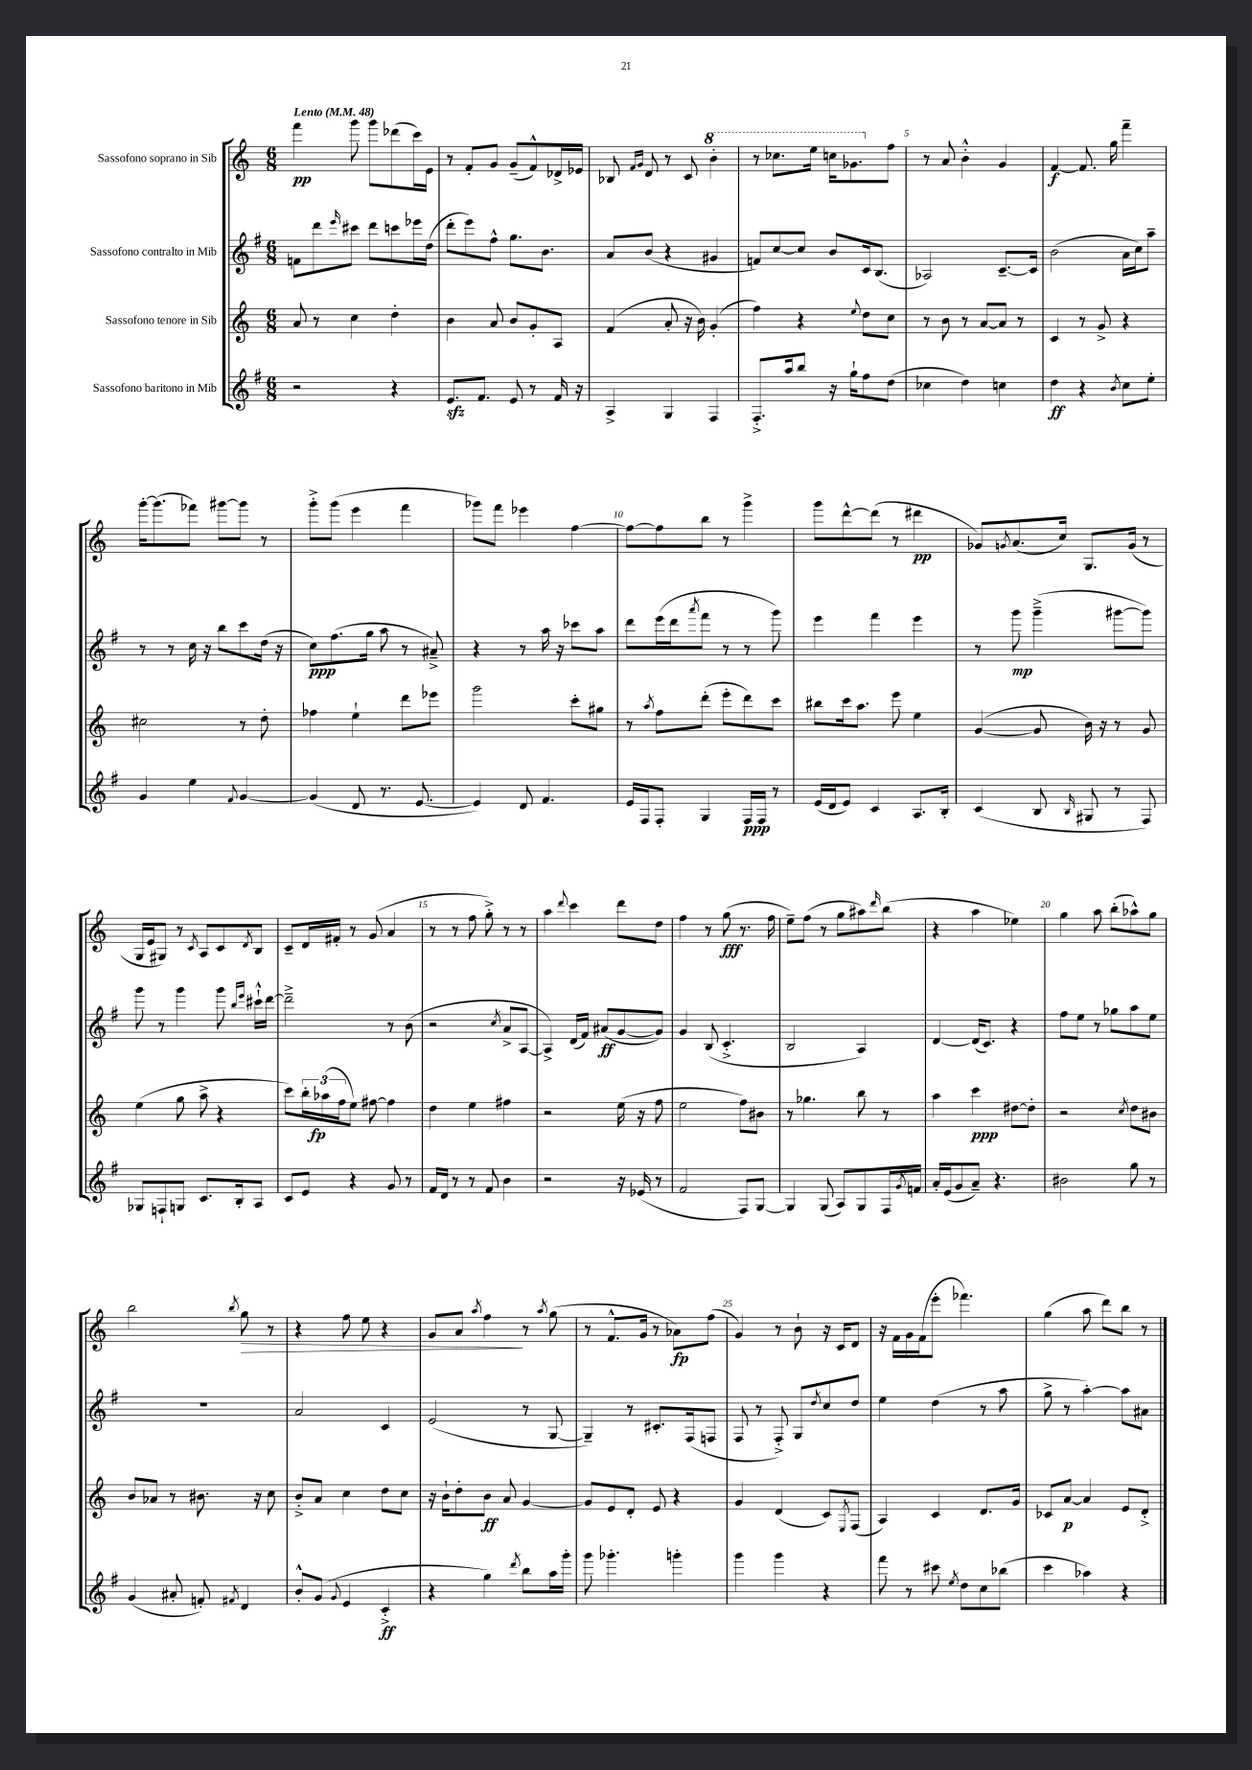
<<
\new StaffGroup <<
\new Staff = "s0" \with { instrumentName = "Sassofono soprano in Sib" } {
    \clef treble \key c \major \numericTimeSignature \time 6/8 \tempo "Lento" 4 = 48
    f'''4\pp g'''8 g'''8 des'''8( c'''16) e'16 |
    r8 f'8-. g'8 g'8--( f'8-^) des'16-> ees'16 |
    bes8 \grace { f'16 g'16 } d'8 r8 c'8 \ottava #1 b''4-. |
    r8 ces'''8. e'''16 c'''16 ges''8. \ottava #0 f''8 |
    r8 a'8 b'4-.-^ g'4 |
    f'4~\f f'8. g''16 f'''4-- |
    g'''16~-. g'''8.( fes'''8) gis'''8~ gis'''8 r8 |
    g'''8-.-> g'''8( e'''4 f'''4 |
    ges'''8) f'''8 ees'''4 f''4~ |
    f''8~ f''8 b''8 r8 g'''4-> |
    g'''8 d'''8~-^ d'''8( r8 dis'''4\pp |
    ges'8) \acciaccatura { g'8 } a'8.( c''16) g8. g'16( r8 |
    g16 e'16 gis8) r8 \acciaccatura { c'8 } a8 c'8 \acciaccatura { d'8 } b8 |
    c'8-- d'16 fis'16-. r8 g'8( a'4 |
    r8 r8 f''8 g''8-.->) r8 r8 |
    a''4 \appoggiatura { d'''8 } c'''4 d'''8 d''8 |
    f''4 r8 g''8\fff( r8. f''16 |
    e''8--) f''8( r8 g''8 ais''8) \grace { d'''16 } b''8( |
    r4 a''4 ees''4) |
    g''4 a''8 b''8-.( aes''8-^) g''8 |
    b''2 \acciaccatura { b''8 } g''8\> r8 |
    r4 f''8 e''8 r4 |
    g'8 a'8 \acciaccatura { a''8 } f''4\! r8 \acciaccatura { a''8 } g''8( |
    r8 f'8.-^ g'16 r8 aes'8\fp) f''8( |
    g'4) r8 b'8-! r16 c'16 d'8 |
    r16 f'16 g'16 f'16( e'''8-. fes'''4.) |
    g''4( a''8 d'''8) b''8 r8 \bar "|." |
}
\new Staff = "s1" \with { instrumentName = "Sassofono contralto in Mib" } {
    \clef treble \key g \major \numericTimeSignature \time 6/8
    f'8 d'''8 \grace { e'''16 } cis'''8 d'''8 c'''8 ees'''16 d''16( |
    d'''8-. e'''8) fis''8-^ g''8. b'8. |
    a'8 b'8( r4 gis'4 |
    f'8) c''8~ c''8 b'8 c'16 b8.( |
    aes2) c'8.~-- c'16 |
    b'2( a'16 c''16) a''8-- |
    r8 r8 c''16 r16 b''8 c'''8 d''16( r16 |
    c''8\ppp) fis''8.( g''16 a''8 r8 ais'8--->) |
    r4 r8 a''16 r16 ces'''8 a''8 |
    d'''8 e'''16( d'''16 \acciaccatura { a'''8 } fis'''8 r8 r8 g'''8) |
    e'''4 fis'''4 e'''4 |
    r8 g'''8\mp g'''4--->( gis'''8~ gis'''8) |
    g'''8 r8 g'''4 g'''8 \grace { b''16 e'''16 } cis'''16-!-^ d'''16~ |
    d'''2---> r8 b'8( |
    r2 \acciaccatura { c''8 } a'8-> a8~ |
    a4->) d'16( fis'16) ais'8\ff( g'8~ g'8) |
    g'4 b8( c'4.-.-> |
    b2 a4) |
    d'4~ d'16( c'8.) r4 |
    fis''8 e''8 r8 ges''8 a''8 e''8 |
    R2. |
    a'2 c'4 |
    e'2( r8 g8~ |
    g4--) r8 cis'8.-. fis16( f8 |
    fis8 r8 fis8-.->) g8 \acciaccatura { d''8 } c''8 d''8 |
    e''4 d''4( r8 a''8 |
    g''8-> r8 a''4~-.) a''8 ais'8 \bar "|." |
}
\new Staff = "s2" \with { instrumentName = "Sassofono tenore in Sib" } {
    \clef treble \key c \major \numericTimeSignature \time 6/8
    a'8 r8 c''4 d''4-. |
    b'4 a'8 b'8 g'8-. a8 |
    f'4( a'8-. r16 b'16) g'4-.( |
    f''4) r4 \appoggiatura { e''8 } d''8 c''8 |
    r8 b'8 r8 a'8~ a'8 r8 |
    c'4 r8 g'8-> r4 |
    cis''2 r8 d''8-. |
    fes''4 e''4-! d'''8 ees'''8 |
    g'''2 c'''8-. gis''8 |
    r8 \acciaccatura { a''8 } f''8 d'''8-.( e'''8-. d'''8) c'''8 |
    bis''8 c'''16 a''8. e'''8 e''4 |
    g'4~( g'8 b'16) r16 r8 g'8 |
    e''4( g''8 a''8-> r4 |
    c'''8) \tuplet 3/2 { b''16-. aes''16\fp( f''16 } e''8) fis''8~ fis''4 |
    d''4 e''4 fis''4 |
    r2 e''16( r16 f''8 |
    e''2 f''8) bis'8 |
    r8 ges''4. b''8 r8 |
    a''4 c'''4\ppp dis''8~ dis''8-. |
    r2 \acciaccatura { c''8 } d''8 bis'8 |
    b'8 aes'8 r8 bis'8. r16 c''8 |
    b'8-.-> a'8 c''4 d''8 c''8 |
    r16 b'16-! d''8-. b'8\ff a'8 g'4~ |
    g'8 e'8 d'8-. e'8 r4 |
    g'4 d'4( c'8) \acciaccatura { e8 } f8( |
    a4) c'4 d'8. g'16 |
    ces'8 a'8~\p a'4 e'8 d'8-.-> \bar "|." |
}
\new Staff = "s3" \with { instrumentName = "Sassofono baritono in Mib" } {
    \clef treble \key g \major \numericTimeSignature \time 6/8
    r2 r4 |
    e'8.\sfz fis'8. e'8 r8 fis'16 r16 |
    a4-> g4 fis4 |
    fis8.-.-> a''16 b''8 r16 g''16-! fis''8 d''8( |
    ces''4 d''4) c''4 |
    d''4\ff r4 \acciaccatura { b'8 } c''8 e''8-. |
    g'4 e''4 \appoggiatura { fis'8 } g'4~ |
    g'4( d'8 r8. e'8.~ |
    e'4) d'8 fis'4. |
    e'16 fis16 fis8-. g4 fis16\ppp fis16 r8 |
    e'16( d'16 e'8) c'4 a8. b16-. |
    c'4( b8 \grace { b16 } gis8 r8 fis8) |
    ges8 f8-! g8 c'8. b16-. a8 |
    c'8 e'8 r4 g'8 r8 |
    fis'16 d'16 r8 r8 fis'8 b'4 |
    r2 r16 ees'16( r8 |
    fis'2 fis8) g8~ |
    g4 g8( a8) g8 fis16 \acciaccatura { g'8 } f'16 |
    a'16-. e'16( g'8 a'8--) r4. |
    bis'2 g''8 r8 |
    g'4( ais'8-. f'8-.) \acciaccatura { fis'8 } d'4 |
    b'8-.-^ g'8( \appoggiatura { g'8 } e'4 c'4-.->\ff |
    r4 g''4) \acciaccatura { d'''8 } b''8 a''16 g'''16-. |
    g'''8 ges'''4.-. g'''4-. |
    g'''4 g'''4 r4 |
    fis'''8 r8 cis'''8 \acciaccatura { e''8 } d''8 c''8 bes''8( |
    c'''4 aes''4) r4 \bar "|." |
}
>>
>>
\layout { \context { \Score \override BarNumber.break-visibility = ##(#f #t #t) barNumberVisibility = #(every-nth-bar-number-visible 5) } }
